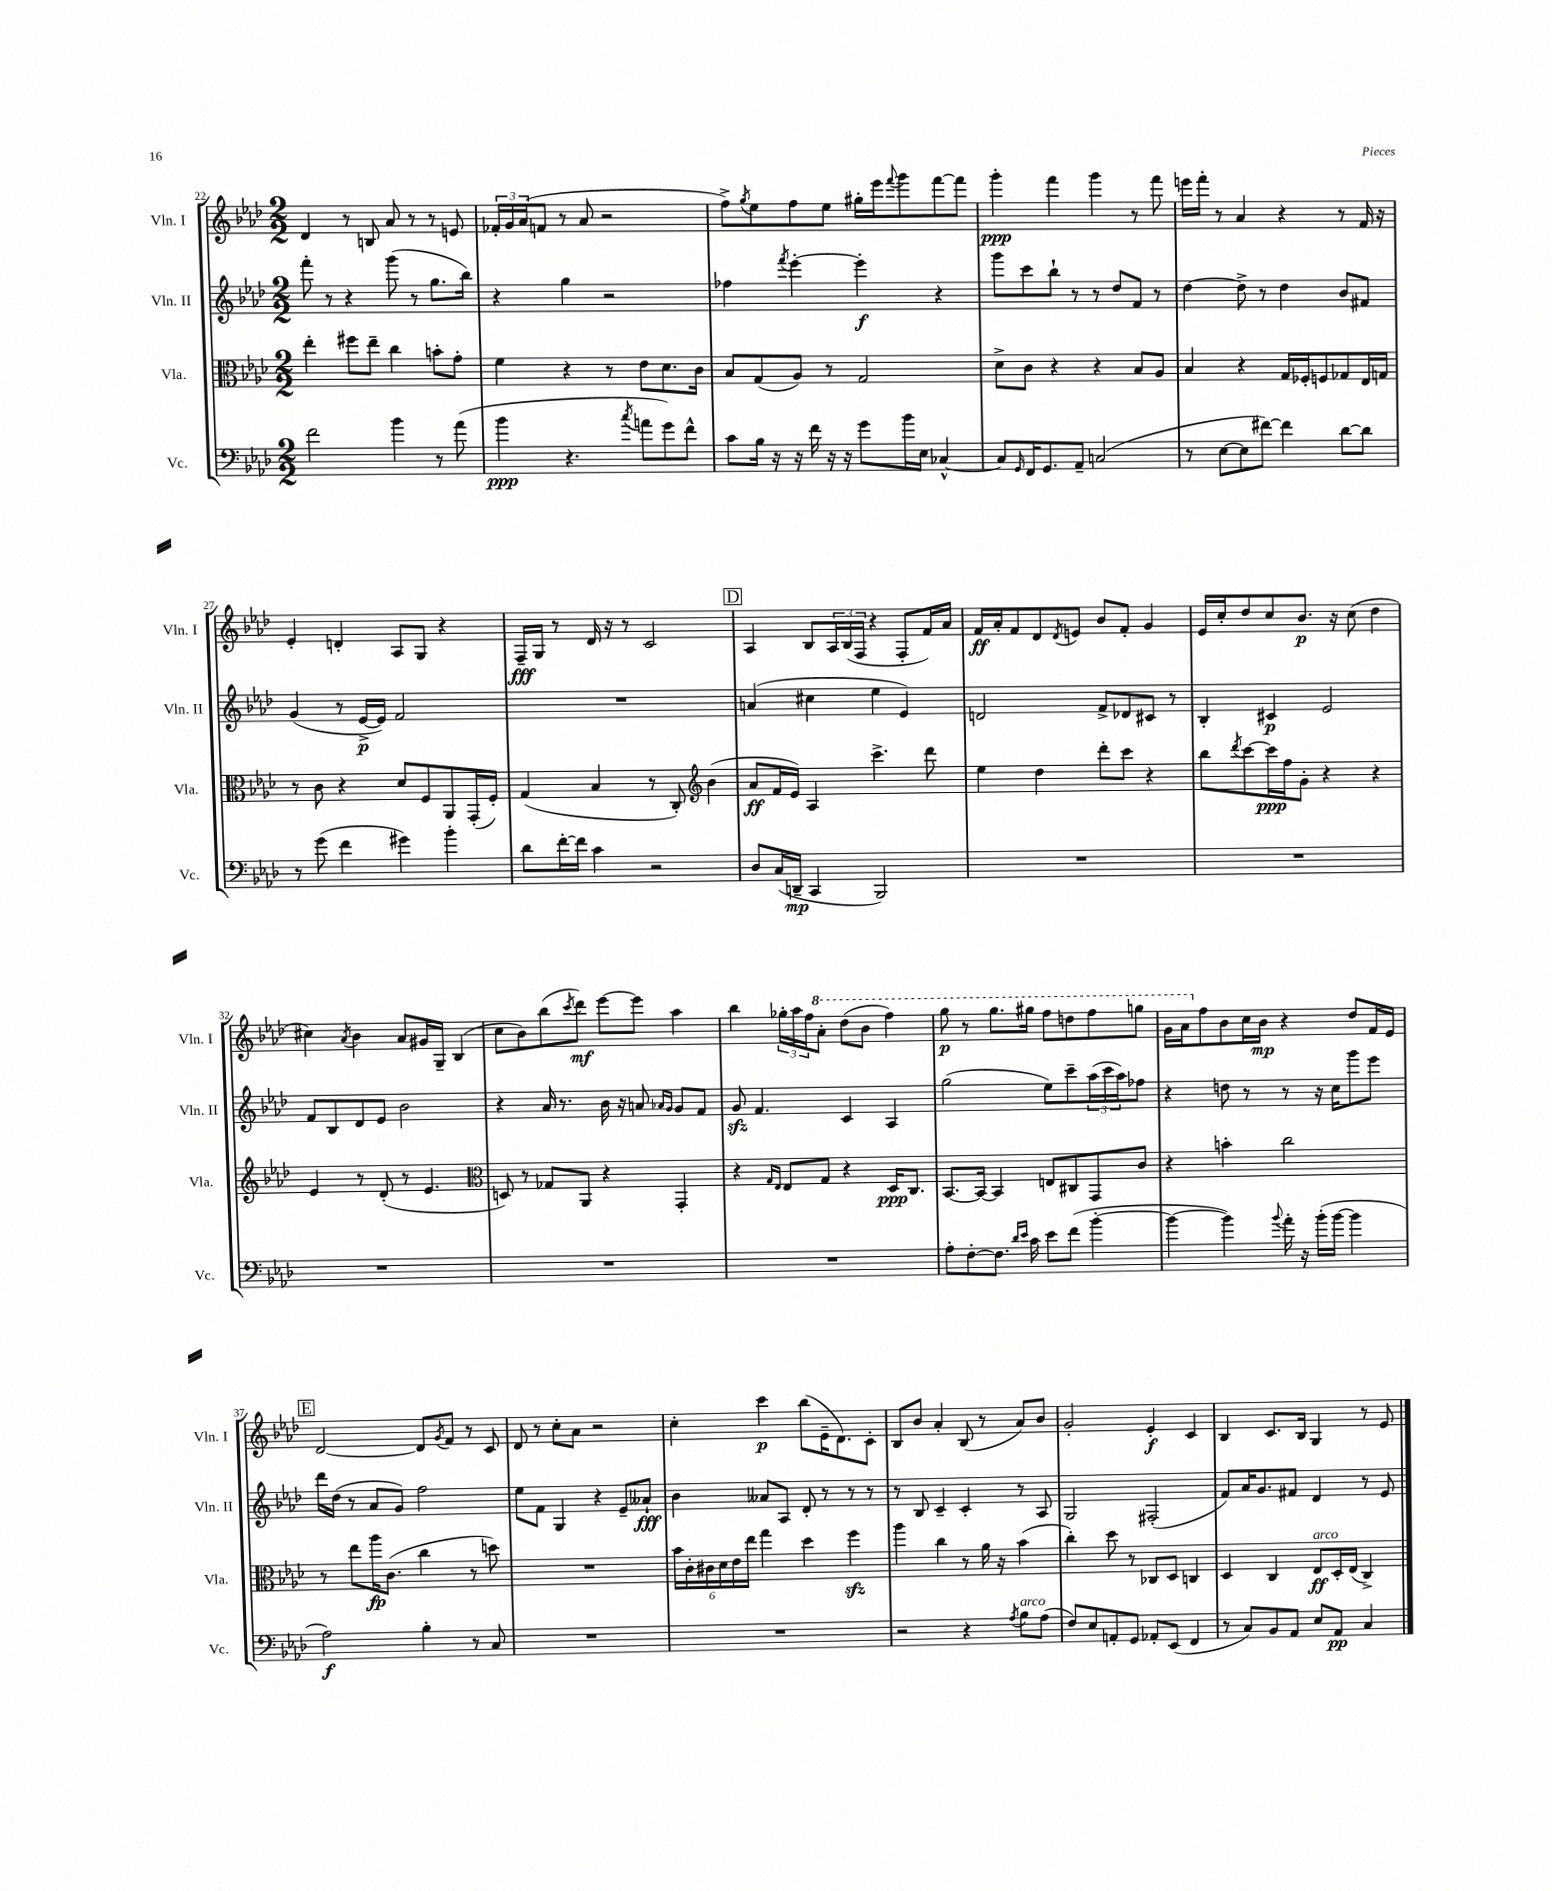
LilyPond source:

<<
\new StaffGroup <<
\new Staff = "s0" \with { instrumentName = "Vln. I" shortInstrumentName = "Vln. I" } {
    \clef treble \key aes \major \numericTimeSignature \time 2/2
    des'4 r8 b8 aes'8 r8 r8 e'8 |
    \tuplet 3/2 { fes'16-. g'16 aes'16( } f'8 r8 aes'8 r2 |
    f''8->) \acciaccatura { g''8 } ees''8 f''8 ees''8 gis''16-. ees'''16 \appoggiatura { f'''8 } g'''8 f'''8~ f'''8 |
    g'''4-.\ppp f'''4 g'''4 r8 f'''8 |
    e'''16 f'''16-. r8 aes'4 r4 r8 f'16 r16 |
    ees'4-. d'4-. aes8 g8 r4 |
    f16--\fff g16 r8 des'16 r16 r8 c'2 |
    \mark \markup { \box "D" } aes4 bes8 \tuplet 3/2 { aes16 bes16( f16 } r4 f8-. f'16) aes'16 |
    f'16\ff aes'16-. f'8 des'8 \acciaccatura { des'8 } e'8 bes'8 f'8-. g'4 |
    ees'16 c''16-. des''8 c''8 bes'8.\p r16 c''8( des''4 |
    cis''4) \acciaccatura { aes'8 } bes'4 aes'8 gis'16 g16-- bes4( |
    c''8 bes'8) bes''8( \acciaccatura { c'''8 } des'''8\mf) ees'''8~ ees'''8 aes''4 |
    bes''4 \tuplet 3/2 { ges''16-. aes''16 f''16 } \ottava #1 aes''8-. des'''8( bes''8 f'''4) |
    g'''8\p r8 g'''8. gis'''16 f'''8 d'''8 f'''8 g'''8 |
    g''16 aes''16 \ottava #0 f''8 bes'8 c''16 bes'16\mp r4 des''8 f'16 ees'16 |
    \mark \markup { \box "E" } des'2~ des'8 \acciaccatura { g'8 } f'8 r8 c'8 |
    des'8 r8 c''8-. aes'8 r2 |
    c''4-. c'''4\p bes''8( ees'16-- des'8.) c'8-. |
    bes8 bes'8 aes'4-. bes8( r8 aes'8) bes'8 |
    g'2-. ees'4-.\f c'4 |
    bes4 c'8. bes16 g4 r8 ees'8 \bar "|." |
}
\new Staff = "s1" \with { instrumentName = "Vln. II" shortInstrumentName = "Vln. II" } {
    \clef treble \key aes \major \numericTimeSignature \time 2/2
    f'''8-. r8 r4 g'''8( r8 g''8. bes''16) |
    r4 g''4 r2 |
    fes''4 \acciaccatura { f'''8 } ees'''4~-. ees'''4-.\f r4 |
    g'''8 c'''8 bes''8-! r8 r8 des''8 f'8 r8 |
    des''4~ des''8-> r8 des''4 bes'8 fis'8 |
    g'4( r8 ees'16~->\p ees'16) f'2 |
    R1 |
    \mark \markup { \box "D" } a'4( cis''4 ees''4 ees'4) |
    d'2 f'8-> des'8 cis'8 r8 |
    bes4-. cis'4\p ees'2 |
    f'8 bes8 des'8 ees'8 bes'2 |
    r4 aes'16 r8. bes'16 r16 a'8 \grace { aes'16 g'16 } g'8 f'8 |
    g'8\sfz f'4. c'4 aes4 |
    g''2( ees''8) c'''8-- \tuplet 3/2 { aes''16( c'''16 aes''16) } fes''8 |
    r4 d''8 r8 r8 r16 c''16 g'''8 ees'''8 |
    \mark \markup { \box "E" } des'''16 des''16( r8 aes'8 g'8) f''2 |
    ees''8 f'8 g4 r4 ees'8-- aeses'8-!\fff |
    bes'4 aeses'8 aes8 des'8-. r8 r8 r8 |
    r8 bes8 c'4-- c'4-. r8 aes8 |
    g2 fis2-.( |
    f'8) aes'16 g'8. fis'8 des'4 r8 ees'8 \bar "|." |
}
\new Staff = "s2" \with { instrumentName = "Vla." shortInstrumentName = "Vla." } {
    \clef alto \key aes \major \numericTimeSignature \time 2/2
    ees''4-. fis''8 ees''8-- c''4 b'8-. g'8-. |
    f'4 r4 r8 ees'8 des'8. c'16 |
    bes8 g8( aes8) r8 g2 |
    des'8-> c'8 r4 r4 bes8 aes8 |
    bes4 r4 g16 fes16-. f8 ges8 ees16 g16 |
    r8 c'8 r4 des'8 f8 aes,8 g,16-.( f16-.) |
    g4( bes4 r8 c8-.) \clef treble bes'4( |
    \mark \markup { \box "D" } aes'8\ff f'16 ees'16) aes4 c'''4.-> des'''8 |
    ees''4 des''4 des'''8-. c'''8 r4 |
    bes''8 \acciaccatura { des'''8 } c'''8~ c'''16\ppp f''16 g'8-. r4 r4 |
    ees'4 r8 des'8-.( r8 ees'4. |
    \clef alto d8) r8 ges8 aes,8 r4 g,4-. |
    r4 \grace { g16 ees16 } ees8 g8 r4 des16\ppp c8. |
    bes,8.~ bes,16~ bes,4 e8 cis8 g,8 c'8 |
    r4 b'4-. c''2 |
    \mark \markup { \box "E" } r8 ees''8 aes''16\fp c'8.( c''4 r8 d''8) |
    R1 |
    \tuplet 6/4 { bes'16 c'16-. cis'16 des'16 ees'16 ees''16 } g''4 des''4 f''4\sfz |
    aes''4 c''4 r8 aes'16 r16 bes'4( |
    c''4-.) des''8 r8 ces8 des8 c4 |
    des4 c4 ees8\ff^\markup { \italic "arco" } des16-. ees16( c4->) \bar "|." |
}
\new Staff = "s3" \with { instrumentName = "Vc." shortInstrumentName = "Vc." } {
    \clef bass \key aes \major \numericTimeSignature \time 2/2
    f'2 bes'4 r8 aes'8( |
    bes'4\ppp r4. \acciaccatura { c''8 } a'8 g'8) f'8-^ |
    c'8 bes16 r16 r16 f'16 r16 r16 g'8 bes'16 ees16 ces4~-^ |
    ces8 \grace { g,16 } f,16 g,8. aes,8-- c2( |
    r8 ees8~ ees8 fis'8~) fis'4 des'8~ des'8 |
    r8 g'8( f'4 gis'4) bes'4-. |
    des'8 f'16~-. f'16 c'4 r2 |
    \mark \markup { \box "D" } des8 c16( d,16--\mp c,4 bes,,2) |
    R1 |
    R1 |
    R1 |
    R1 |
    R1 |
    aes8-. f8~-. f8. \grace { des'16 ees'16 } c'16 ees'8 f'8( bes'4~-. |
    bes'4~ bes'4) \appoggiatura { bes'8 } aes'16-. r16 bes'16-.( bes'16~ bes'4 |
    \mark \markup { \box "E" } aes2\f) bes4-. r8 c8 |
    R1 |
    R1 |
    r2 r4 \acciaccatura { aes8 } bes8^\markup { \italic "arco" } aes8( |
    f8) ees8 a,8-. g,8 aes,8-. ees,8( f,4 |
    r8 c8) bes,8 aes,8 ees8 aes,8\pp c4 \bar "|." |
}
>>
>>
\layout { \context { \Score currentBarNumber = #22 } }
